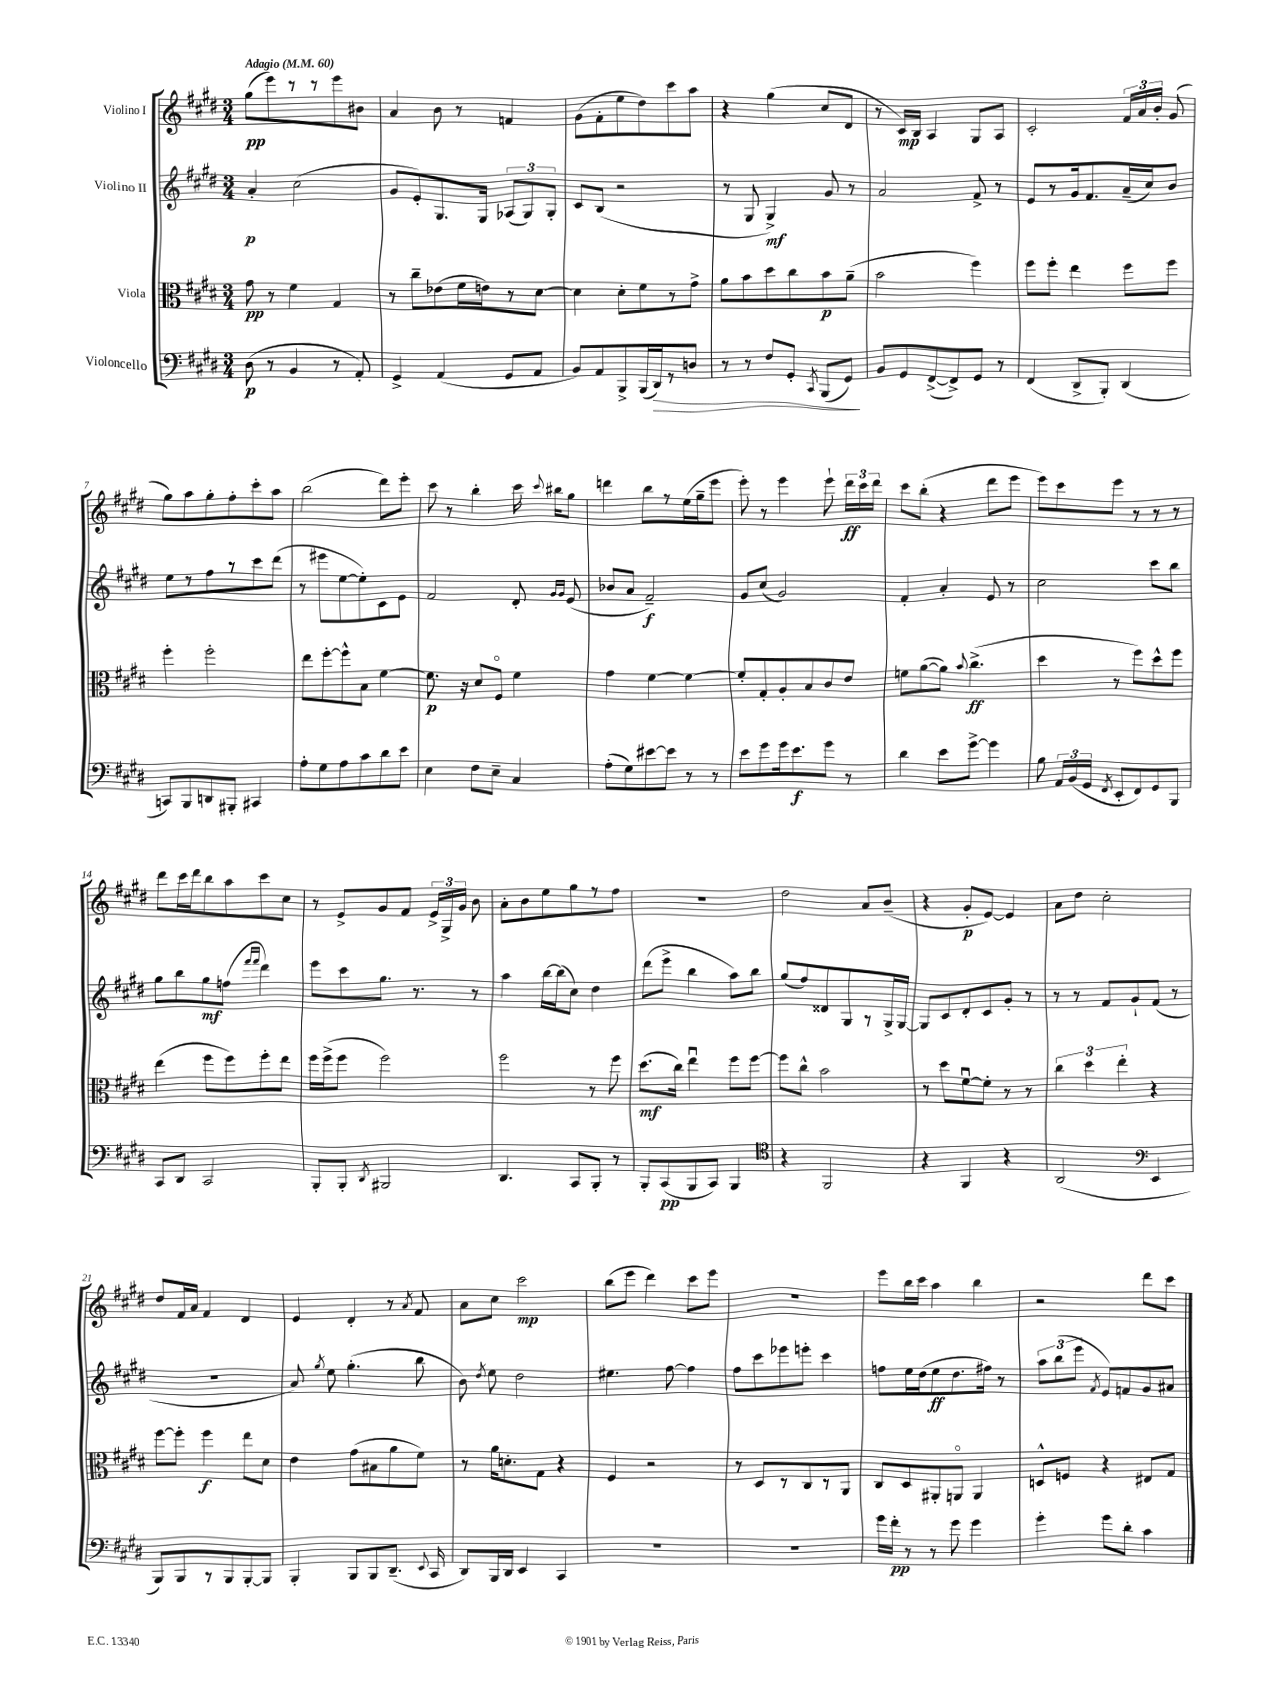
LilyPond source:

<<
\new StaffGroup <<
\new Staff = "s0" \with { instrumentName = "Violino I" } {
    \clef treble \key e \major \numericTimeSignature \time 3/4 \tempo "Adagio" 4 = 60
    \autoBeamOff gis''8[\pp( e'''8) r8 r8 e'''8 bis'8] |
    a'4 b'8 r8 f'4 |
    gis'8[( fis'8-. e''8 dis''8) cis'''8 a''8] |
    r4 gis''4( cis''8[ dis'8] |
    r8 cis'16[\mp) b16] a4 gis8[ a8] |
    cis'2-. \tuplet 3/2 { fis'16[ a'16 b'16]-. } gis'8( |
    gis''8[) a''8 gis''8-. fis''8-. cis'''8-. a''8] |
    b''2( dis'''8[) e'''8]-. |
    cis'''8 r8 b''4-. cis'''16 \appoggiatura { cis'''8 } bis''16[ gis''8] |
    d'''4 b''8[ r8 e''16( gis''16-- e'''8] |
    e'''8-.) r8 e'''4 e'''8-! \tuplet 3/2 { dis'''16[\ff cis'''16 dis'''16] } |
    cis'''8[ b''8]-.( r4 dis'''8[ e'''8] |
    e'''8[) cis'''8 e'''8] r8 r8 r8 |
    dis'''8[ cis'''16 dis'''16 b''8 a''8 cis'''8 cis''8] |
    r8 e'8[-> gis'8 fis'8] \tuplet 3/2 { e'16[-> gis16-> gis'16] } b'8 |
    a'8[-. b'8 e''8 gis''8 r8 fis''8] |
    R2. |
    dis''2 a'8[ b'8]--( |
    r4 gis'8[-.\p e'8]~) e'4 |
    a'8[ dis''8] cis''2-. |
    dis''8[ fis'16 a'16] fis'4 dis'4 |
    e'4 dis'4-. r8 \acciaccatura { a'8 } fis'8 |
    a'8[ cis''8] cis'''2\mp |
    b''8[( e'''8] dis'''4) cis'''8[ e'''8] |
    R2. |
    e'''8[ b''16 cis'''16] a''4 b''4 |
    r2 dis'''8[ cis'''8] \bar "|." |
}
\new Staff = "s1" \with { instrumentName = "Violino II" } {
    \clef treble \key e \major \numericTimeSignature \time 3/4
    \autoBeamOff a'4-.\p cis''2( |
    gis'8[ e'8-.) gis8. gis16] \tuplet 3/2 { aes8[( gis8) gis8]-. } |
    cis'8[ b8]( r2 |
    r8 gis8 gis4->\mf) gis'8 r8 |
    a'2 fis'8-> r8 |
    e'8[ r8 gis'16 fis'8. a'16--( cis''16) b'8] |
    e''8[ r8 fis''8 r8 cis'''8 dis'''8]( |
    r8 eis'''8[ e''8~ e''8-.) cis'8 e'8] |
    fis'2 dis'8-. \grace { gis'16[ gis'16] } e'8( |
    bes'8[ a'8] fis'2--\f) |
    gis'8[ cis''8]( gis'2) |
    fis'4-. a'4-. e'8 r8 |
    cis''2 cis'''8[ b''8] |
    gis''8[ b''8 gis''8\mf f''8]( \grace { fis'''16[ fis'''16] } dis'''4) |
    e'''8[ cis'''8 gis''8.] r8. r8 |
    a''4 b''16[~ b''16( cis''8]) dis''4 |
    dis'''8[( e'''8]-> b''4 a''8[) b''8] |
    gis''8[( fis''8) disis'8 gis8 r8 gis16-> gis16]~ |
    gis8[ cis'8 dis'8-. cis'8 gis'8]-. r8 |
    r8 r8 fis'8[ gis'8-! fis'8]( r8 |
    R2. |
    a'8) \acciaccatura { gis''8 } e''8 gis''4.-.( b''8 |
    b'8) \acciaccatura { dis''8 } e''8 dis''2 |
    eis''4. fis''8~ fis''4 |
    fis''8[ cis'''8 ees'''8 e'''8]-. cis'''4 |
    f''8[ e''16 dis''16( e''8\ff dis''8. fis''16]) r8 |
    \tuplet 3/2 { a''8[ b''8( e'''8] } \acciaccatura { fis'8 } e'8[) f'8 gis'8 ais'8] \bar "|." |
}
\new Staff = "s2" \with { instrumentName = "Viola" } {
    \clef alto \key e \major \numericTimeSignature \time 3/4
    \autoBeamOff gis'8\pp r8 fis'4 gis4 |
    r8 cis''8[-- ees'8( fis'16 e'16) r8 dis'8]~ |
    dis'4 dis'8[-. fis'8 r8 gis'8]-> |
    a'8[ b'8 dis''8 cis''8 b'8\p a'8]--( |
    b'2 fis''4) |
    fis''8[ fis''8]-. e''4 fis''8[ fis''8] |
    fis''4-. fis''2-. |
    e''8[ fis''8~-. fis''8-^ b8] fis'4~ |
    fis'8.\p r16 dis'8[ fis8]\flageolet fis'4 |
    gis'4 fis'4~ fis'4~ |
    fis'8[-. gis8-. a8-. b8 cis'8 e'8] |
    f'8[ a'8~( a'8]) \appoggiatura { b'8 } cis''4.->\ff( |
    dis''4 r8 fis''8[) dis''8-^ fis''8] |
    e''4( fis''8[ fis''8) fis''8-. e''8] |
    fis''16[ fis''16->( fis''8] fis''2) |
    fis''2 r8 fis''8 |
    dis''8.[\mf( cis''16]) e''4\downbow fis''8[ fis''8]~ |
    fis''8[ cis''8]-^ b'2 |
    r8 dis''8[ fis'8~\downbow fis'8]-. r8 r8 |
    \tuplet 3/2 { cis''4 dis''4 e''4-. } r4 |
    fis''8[~ fis''8]-. fis''4\f e''8[ dis'8] |
    e'4 gis'8[( bis8 a'8 fis'8]) |
    r8 a'16[ d'8.-. gis8] r4 |
    fis4 r2 |
    r8 dis8[ r8 cis8 r8 a,8] |
    cis8[ dis8 ais,8-. a,8]\flageolet a,4 |
    d8[-^ f8] r4 eis8[ gis8] \bar "|." |
}
\new Staff = "s3" \with { instrumentName = "Violoncello" } {
    \clef bass \key e \major \numericTimeSignature \time 3/4
    \autoBeamOff dis8\p( r8 b,4 r8 a,8-.) |
    gis,4-> a,4( gis,8[ a,8] |
    b,8[) a,8 b,,8-> b,,16( dis,16\>) r8 d8] |
    r8 r8 fis8[ gis,8]-. \acciaccatura { cis,8 } b,,8[( gis,8]\!) |
    b,8[ gis,8 fis,8~->( fis,8->) gis,8] r8 |
    fis,4( dis,8[-> b,,8]-.) dis,4( |
    c,8[) b,,8 d,8 bis,,8]-. cis,4 |
    a8[-. gis8 a8 cis'8 dis'8 e'8] |
    e4 fis8[ e8]-- cis4 |
    a8[-.( gis8) eis'8~ eis'8] r8 r8 |
    e'8[ gis'8 gis'16 e'8.\f gis'8] r8 |
    dis'4 e'8[ gis'8]~-> gis'4 |
    b8 \tuplet 3/2 { a,16[ b,16( gis,16] } \acciaccatura { fis,8 } e,8[-. fis,8) gis,8 b,,8] |
    cis,8[ dis,8] cis,2 |
    b,,8[-. b,,8]-. \acciaccatura { dis,8 } bis,,2 |
    dis,4. cis,8[ b,,8]-. r8 |
    b,,8[-. cis,8\pp( b,,8 cis,8]) b,,4 |
    \clef tenor r4 fis,2 |
    r4 fis,4 r4 |
    a,2( \clef bass e,4 |
    b,,8[) b,,8 r8 b,,8 b,,8~-. b,,8] |
    b,,4-. b,,8[ b,,8 dis,8.]--( \appoggiatura { e,8 } cis,16 |
    dis,8[) b,,16 dis,16] e,4 cis,4 |
    R2. |
    R2. |
    gis'16[ fis'16]-.\pp r8 r8 gis'8 gis'4 |
    gis'4-. gis'8[ dis'8]-. cis'4 \bar "|." |
}
>>
>>
